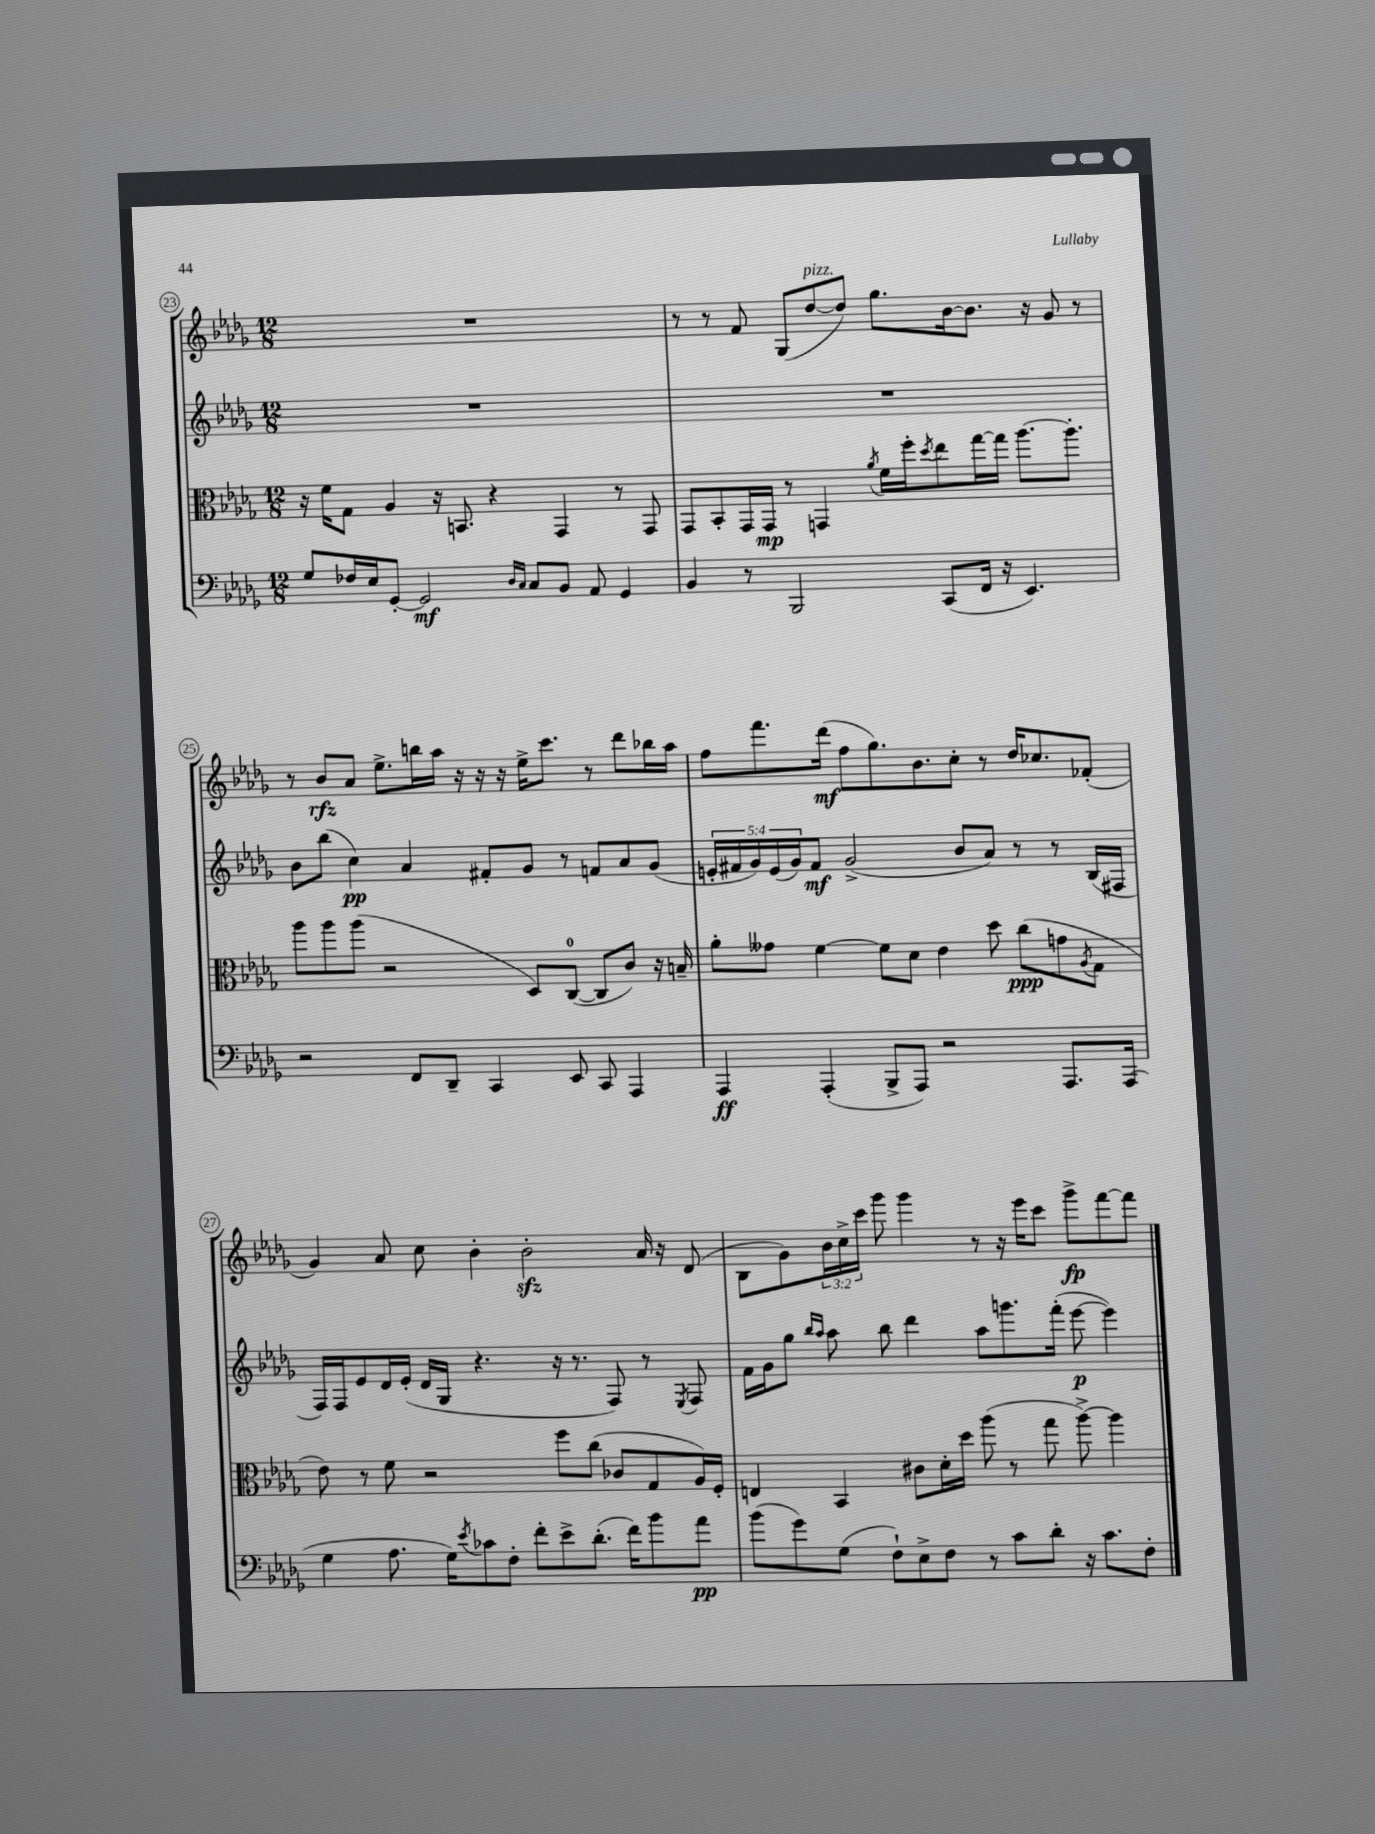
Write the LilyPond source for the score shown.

<<
\new StaffGroup <<
\new Staff = "s0" {
    \clef treble \key des \major \numericTimeSignature \time 12/8 \override Staff.TupletNumber.text = #tuplet-number::calc-fraction-text
    R1. |
    r8 r8 f'8 ges8( des''8~^\markup { \italic "pizz." } des''8) ges''8. bes'16~ bes'8. r16 ges'8 r8 |
    r8 bes'8\rfz aes'8 ees''8.-> b''16 aes''16 r16 r16 r16 ees''16-> c'''8. r8 des'''8 bes''16 aes''16 |
    f''8 f'''8. des'''16\mf( f''8 ges''8.) bes'8. c''8-. r8 des''16 ces''8. fes'8-.( |
    ges'4) aes'8 c''8 bes'4-. bes'2-.\sfz aes'16 r16 des'8( |
    bes8 ges'8) \tuplet 3/2 { bes'16 c''16-> c'''16 } ges'''8 ges'''4 r8 r16 ees'''16 c'''8 ges'''8->\fp f'''8~ f'''8 \bar "|." |
}
\new Staff = "s1" {
    \clef treble \key des \major \numericTimeSignature \time 12/8 \override Staff.TupletNumber.text = #tuplet-number::calc-fraction-text
    R1. |
    R1. |
    bes'8 bes''8( c''4\pp) aes'4 fis'8-. ges'8 r8 f'8 aes'8 ges'8( |
    \tuplet 5/4 { e'16-. fis'16 ges'16) e'16( ges'16) } fis'8\mf ges'2->( bes'8 aes'8) r8 r8 bes16( fis16 |
    f16) f16 ees'8 des'16 ees'16-.( des'16 ges16 r4. r16 r8. f8) r8 \acciaccatura { ees8 } f8 |
    f'16 ges'16 ges''8 \grace { bes''16 aes''16 } aes''8 bes''8 des'''4 aes''8 g'''8. f'''16-.( ees'''8~\p ees'''4) \bar "|." |
}
\new Staff = "s2" {
    \clef alto \key des \major \numericTimeSignature \time 12/8
    r16 f'16 ges8 aes4 r16 b,8. r4 ges,4 r8 ges,8 |
    ges,8 bes,8-. ges,16 ges,16\mp r8 g,4 \acciaccatura { aes'8 } f'16 f''16-. \acciaccatura { des''8 } ees''8 ges''16~ ges''16 aes''8.~ aes''8.-. |
    aes''8 aes''8 aes''8( r2 des8) c8-0~( c8 c'8) r16 b16-- |
    aes'8-. geses'8 f'4~ f'8 des'8 ees'4 des''8 c''8\ppp( g'8 \acciaccatura { aes8 } ges8 |
    ees'8) r8 f'8 r2 f''8 c''8( ces'8 ges8 aes16) f16-. |
    e4 bes,4 cis'8 des'16-. des''16 aes''8( r8 ges''8 aes''8~->) aes''4 \bar "|." |
}
\new Staff = "s3" {
    \clef bass \key des \major \numericTimeSignature \time 12/8
    ges8 fes16 ees16 ges,8~-. ges,2\mf \grace { des16 c16 } c8 bes,8 aes,8 ges,4 |
    bes,4 r8 bes,,2 c,8( f,16 r16 ees,4.) |
    r2 f,8 des,8-- c,4 ees,8 c,8 aes,,4 |
    aes,,4\ff aes,,4-.( bes,,8-> aes,,8) r2 aes,,8. aes,,16( |
    ges4 aes8. ges16) \acciaccatura { ees'8 } ces'8 f8-. f'8-. ees'8-> des'8.-.( f'16) bes'8 aes'8\pp |
    bes'8( ges'8) ges8( f8-!) ees8-> f8 r8 c'8 des'8-. r16 c'8. f8-. \bar "|." |
}
>>
>>
\layout { \context { \Score currentBarNumber = #23 \override BarNumber.stencil = #(make-stencil-circler 0.1 0.3 ly:text-interface::print) } }
